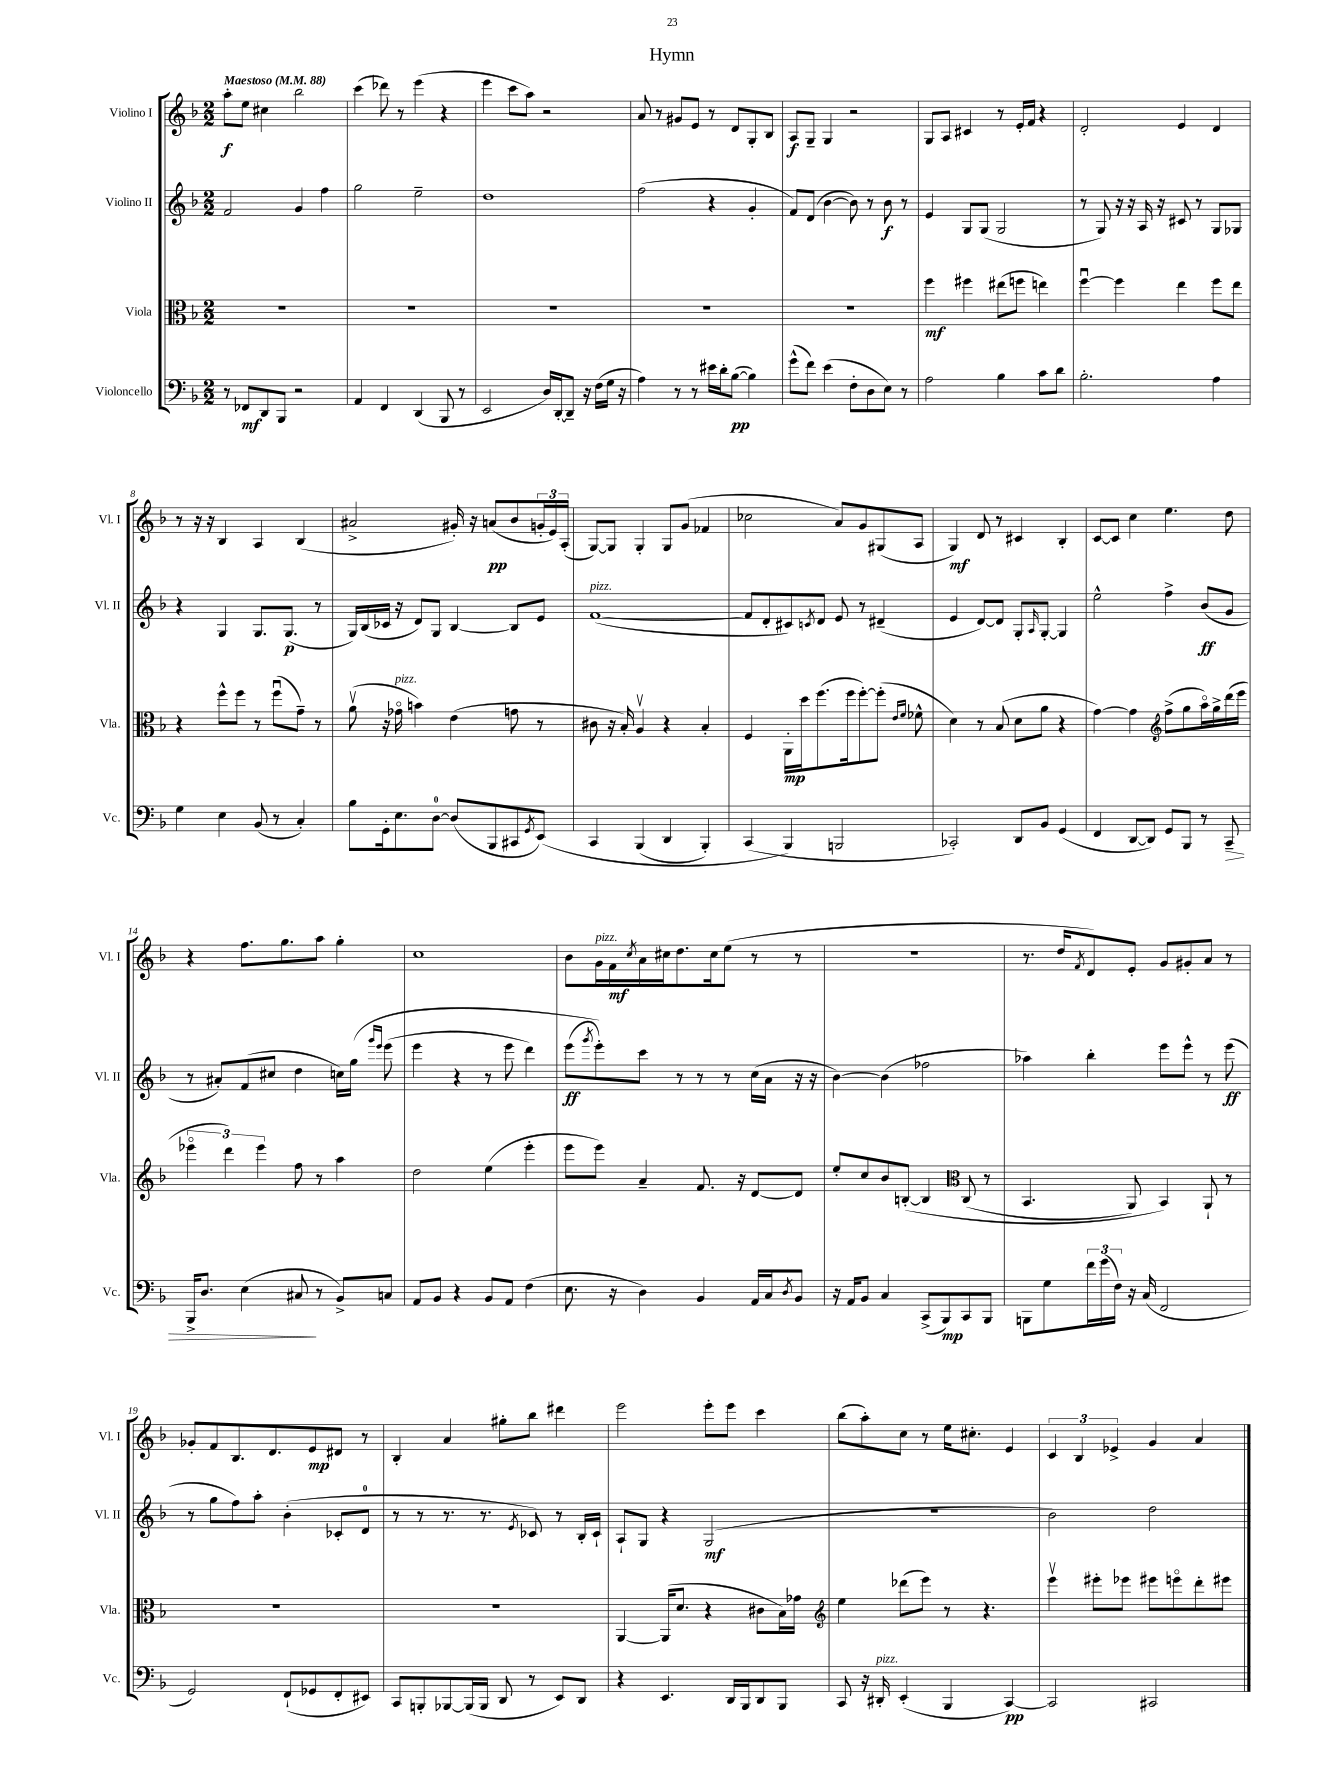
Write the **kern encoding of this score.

**kern	**dynam	**kern	**dynam	**kern	**dynam	**kern	**dynam
*part4	*part4	*part3	*part3	*part2	*part2	*part1	*part1
*staff4	*staff4	*staff3	*staff3	*staff2	*staff2	*staff1	*staff1
*I"Violoncello	*	*I"Viola	*	*I"Violino II	*	*I"Violino I	*
*I'Vc.	*	*I'Vla.	*	*I'Vl. II	*	*I'Vl. I	*
*clefF4	*	*clefC3	*	*clefG2	*	*clefG2	*
*k[b-]	*	*k[b-]	*	*k[b-]	*	*k[b-]	*
*M2/2	*	*M2/2	*	*M2/2	*	*M2/2	*
*MM88	*	*MM88	*	*MM88	*	*MM88	*
=1	=1	=1	=1	=1	=1	=1	=1
!	!	!	!	!	!	!LO:TX:a:B:t=Maestoso	!
8r	.	1r	.	2f/	.	8aa'\L	f
8FF-X/L	mf	.	.	.	.	8ee\J	.
8DD/	.	.	.	.	.	4cc#X\	.
8BBB-/J	.	.	.	.	.	.	.
2r	.	.	.	4g/	.	2bb-\	.
.	.	.	.	4ff\	.	.	.
=2	=2	=2	=2	=2	=2	=2	=2
4AA/	.	1r	.	2gg\	.	(4ccc\	.
4FF/	.	.	.	.	.	8ddd-X\)	.
.	.	.	.	.	.	8r	.
(4DD/	.	.	.	2ee~\	.	(4eee\	.
8BBB-/	.	.	.	.	.	4r	.
8r	.	.	.	.	.	.	.
=3	=3	=3	=3	=3	=3	=3	=3
2EE/	.	1r	.	1dd	.	4eee\	.
.	.	.	.	.	.	8ccc\L	.
.	.	.	.	.	.	8aa\J)	.
16D/LL)	.	.	.	.	.	2r	.
[16DD'/J	.	.	.	.	.	.	.
8DD~/J]	.	.	.	.	.	.	.
16r	.	.	.	.	.	.	.
(16F\LL	.	.	.	.	.	.	.
16G\JJ	.	.	.	.	.	.	.
16r	.	.	.	.	.	.	.
=4	=4	=4	=4	=4	=4	=4	=4
4A\)	.	1r	.	(2ff\	.	8a/	.
.	.	.	.	.	.	8r	.
8r	.	.	.	.	.	8g#X/L	.
8r	.	.	.	.	.	8e/J	.
16e#X\LL	.	.	.	4r	.	8r	.
16d'\J	.	.	.	.	.	.	.
([8B-\J	pp	.	.	.	.	8d/L	.
4B-\])	.	.	.	4g'/	.	8G'/	.
.	.	.	.	.	.	8B-/J	.
=5	=5	=5	=5	=5	=5	=5	=5
(8g^^\L	.	1r	.	8f/L)	.	8A/L	f
8f\J)	.	.	.	(8d/J	.	8G~/J	.
(4e\	.	.	.	[4b-\	.	4G/	.
8F'\L	.	.	.	8b-\])	.	2r	.
8D\	.	.	.	8r	.	.	.
8E\J)	.	.	.	8b-\	f	.	.
8r	.	.	.	8r	.	.	.
=6	=6	=6	=6	=6	=6	=6	=6
2A\	.	4ff\	mf	4e/	.	8G/L	.
.	.	.	.	.	.	8A/J	.
.	.	4ff#X\	.	8G/L	.	4c#X/	.
.	.	.	.	(8G/J	.	.	.
4B-\	.	(8ee#X\L	.	2G/	.	8r	.
.	.	8ffn\J	.	.	.	16e'/LL	.
.	.	.	.	.	.	16f/JJ	.
8c\L	.	4een\)	.	.	.	4r	.
8d\J	.	.	.	.	.	.	.
=7	=7	=7	=7	=7	=7	=7	=7
2.B-'\	.	[4ffu\	.	8r	.	2d'/	.
.	.	.	.	8G/)	.	.	.
.	.	4ff\]	.	16r	.	.	.
.	.	.	.	16r	.	.	.
.	.	.	.	16A/	.	.	.
.	.	.	.	16r	.	.	.
.	.	4ee\	.	8c#X/	.	4e/	.
.	.	.	.	8r	.	.	.
4A\	.	8ff\L	.	8G/L	.	4d/	.
.	.	8ee\J	.	8G-X/J	.	.	.
!!LO:LB:g=z
=8	=8	=8	=8	=8	=8	=8	=8
4G\	.	4r	.	4r	.	8r	.
.	.	.	.	.	.	16r	.
.	.	.	.	.	.	16r	.
4E\	.	8ff^^\L	.	4G/	.	4B-/	.
.	.	8ff\J	.	.	.	.	.
(8BB-/	.	8r	.	8.G/L	.	4A/	.
8r	.	(8ffu\L	.	.	.	.	.
.	.	.	.	(8.G/J	p	.	.
4C'/)	.	8g~\J)	.	.	.	(4B-/	.
.	.	8r	.	8r	.	.	.
=9	=9	=9	=9	=9	=9	=9	=9
8B-\L	.	(8av\	.	16G/LL)	.	2a#X^/	.
.	.	.	.	(16B-/	.	.	.
16GG'\k	.	16r	.	16c-X/JJ	.	.	.
!	!	!LO:TX:a:i:t=pizz.	!	!	!	!	!
8.E\	.	16g-X\	.	16r	.	.	.
.	.	4bn\)	.	8d/L)	.	.	.
[8D\J	.	.	.	8G/J	.	.	.
(8D/L]	.	(4e\	.	[4B-/	.	16g#X'/)	.
.	.	.	.	.	.	16r	.
8BBB-/	.	.	.	.	.	(8an/L	pp
8CC#X/	.	8gn\	.	8B-/L]	.	8b-/	.
8qGG/	.	.	.	.	.	.	.
(8EE/J)	.	8r	.	8e/J	.	24gn'/L	.
.	.	.	.	.	.	24e/)	.
.	.	.	.	.	.	(24A'/JJ	.
=10	=10	=10	=10	=10	=10	=10	=10
!	!	!	!	!LO:TX:a:i:t=pizz.	!	!	!
4CC/	.	8c#X\	.	([1f	.	[8G/L)	.
.	.	16r	.	.	.	8G/J]	.
.	.	16B-'/)	.	.	.	.	.
(4BBB-/	.	4Av/	.	.	.	4G'/	.
4DD/	.	4r	.	.	.	8G/L	.
.	.	.	.	.	.	(8g/J	.
4BBB-'/)	.	4B-'/	.	.	.	4f-X/	.
=11	=11	=11	=11	=11	=11	=11	=11
(4CC/	.	4F/	.	8f/L]	.	2cc-X\	.
.	.	.	.	8d'/	.	.	.
4BBB-/)	.	16AA'\LL	mp	8c#X/)	.	.	.
.	.	16dd\J	.	.	.	.	.
.	.	.	.	8qcn/	.	.	.
.	.	(8.ff\	.	8d/J	.	.	.
2BBBn/	.	.	.	8e/	.	8a/L)	.
.	.	16ff\k	.	.	.	.	.
.	.	[8ff'\)	.	8r	.	8g/	.
.	.	(8ff'\J]	.	(4d#X~/	.	(8G#X/	.
.	.	16qqe/LL	.	.	.	.	.
.	.	16qqf/JJ	.	.	.	.	.
.	.	8f-X^^\	.	.	.	8A/J	.
=12	=12	=12	=12	=12	=12	=12	=12
2CC-X'/)	.	4d\)	.	4e/	.	4G/)	mf
.	.	8r	.	[8d/L)	.	8d/	.
.	.	(8B-/	.	8d/J]	.	8r	.
8DD/L	.	8d\L	.	8G'/L	.	4c#X/	.
.	.	.	.	16qqA/	.	.	.
8BB-/J	.	8a\J	.	[8G'/J	.	.	.
(4GG/	.	4r	.	4G/]	.	4B-'/	.
=13	=13	=13	=13	=13	=13	=13	=13
4FF/	.	[4g\)	.	2ee^^\	.	[8c/L	.
.	.	.	.	.	.	8c/J]	.
[8DD/L	.	4g\]	.	.	.	4cc\	.
8DD/J])	.	.	.	.	.	.	.
*	*	*clefG2	*	*	*	*	*
8GG/L	.	(8ff^\L	.	4ff^\	.	4.ee\	.
8BBB-/J	.	8gg\	.	.	.	.	.
8r	.	16aa\L)	.	(8b-/L	ff	.	.
.	.	16gg^\	.	.	.	.	.
!	!LO:HP:b	!	!	!	!	!	!
8CC~/	>	(16ddd\	.	8g/J	.	8dd\	.
.	.	16eee\JJ	.	.	.	.	.
!!LO:LB:g=z
=14	=14	=14	=14	=14	=14	=14	=14
16BBB-^/KL	.	6eee-X\	.	8r	.	4r	.
8.D/J	.	.	.	.	.	.	.
.	.	.	.	8a#X'/L)	.	.	.
.	.	6ddd\)	.	.	.	.	.
(4E\	.	.	.	(8f/	.	8.ff\L	.
.	.	6eee-\	.	.	.	.	.
.	.	.	.	8cc#X/J	.	.	.
.	.	.	.	.	.	8.gg\	.
8C#X/	.	8ff\	.	4dd\	.	.	.
8r	]	8r	.	.	.	8aa\J	.
8BB-^/L)	.	4aa\	.	16ccn\LL)	.	4gg'\	.
.	.	.	.	(16gg\JJ	.	.	.
.	.	.	.	16qqggg/LL	.	.	.
.	.	.	.	16qqeee/JJ	.	.	.
8Cn/J	.	.	.	(8eee\	.	.	.
=15	=15	=15	=15	=15	=15	=15	=15
8AA/L	.	2dd\	.	4eee\	.	1cc	.
8BB-/J	.	.	.	.	.	.	.
4r	.	.	.	4r	.	.	.
8BB-/L	.	(4ee\	.	8r	.	.	.
8AA/J	.	.	.	8eee\	.	.	.
(4F\	.	4eee'\	.	4ddd\)	.	.	.
=16	=16	=16	=16	=16	=16	=16	=16
8.E\	.	8eee\L	.	(8eee\L	ff	8b-\L	.
.	.	.	.	8qggg/	.	.	.
!	!	!	!	!	!	!LO:TX:a:i:t=pizz.	!
.	.	8eee\J)	.	8eee'\))	.	16g\L	.
16r	.	.	.	.	.	16f\	mf
.	.	.	.	.	.	8qcc/	.
4D\)	.	4a~/	.	8ccc\J	.	16a\	.
.	.	.	.	.	.	16cc#X\J	.
.	.	.	.	8r	.	8.dd\	.
4BB-/	.	8.f/	.	8r	.	.	.
.	.	.	.	.	.	16cc#\k	.
.	.	.	.	8r	.	(8ee\J	.
.	.	16r	.	.	.	.	.
16AA/LL	.	[8d/L	.	(16cc\LL	.	8r	.
16C/J	.	.	.	16a\JJ	.	.	.
8qD/	.	.	.	.	.	.	.
8BB-/J	.	8d/J]	.	16r	.	8r	.
.	.	.	.	16r	.	.	.
=17	=17	=17	=17	=17	=17	=17	=17
16r	.	8ee'/L	.	[4b-\)	.	1r	.
16AA/KL	.	.	.	.	.	.	.
8BB-/J	.	8cc/	.	.	.	.	.
4C/	.	8b-/	.	(4b-\]	.	.	.
.	.	([8Bn'/J	.	.	.	.	.
(8CC^/L	.	4B/]	.	2ff-X\	.	.	.
8BBB-/)	mp	.	.	.	.	.	.
*	*	*clefC3	*	*	*	*	*
8CC/	.	(8C/	.	.	.	.	.
8BBB-/J	.	8r	.	.	.	.	.
=18	=18	=18	=18	=18	=18	=18	=18
8BBBn\L	.	4.BB-/	.	4aa-X\)	.	8.r	.
8G\	.	.	.	.	.	.	.
.	.	.	.	.	.	16dd/KL	.
.	.	.	.	.	.	8qf/	.
24f\L	.	.	.	4bb-'\	.	8d/)	.
(24g\	.	.	.	.	.	.	.
24F\JJ)	.	.	.	.	.	.	.
16r	.	8AA/)	.	.	.	8e'/J	.
(16C/	.	.	.	.	.	.	.
2FF/	.	4BB-/)	.	8eee\L	.	8g/L	.
.	.	.	.	8eee^^\J	.	8g#X'/	.
.	.	8AA`/	.	8r	.	8a/J	.
.	.	8r	.	(8eee\	ff	8r	.
!!LO:LB:g=z
=19	=19	=19	=19	=19	=19	=19	=19
2GG/)	.	1r	.	8r	.	8g-X'/L	.
.	.	.	.	8gg\L	.	8f/	.
.	.	.	.	8ff\)	.	8.B-/	.
.	.	.	.	8aa'\J	.	.	.
.	.	.	.	.	.	8.d/	.
(8FF`/L	.	.	.	(4b-'\	.	.	.
8GG-X/	.	.	.	.	.	8e/	mp
8FF'/	.	.	.	8c-X'/L	.	8d#X/J	.
8EE#X/J)	.	.	.	8d/J	.	8r	.
=20	=20	=20	=20	=20	=20	=20	=20
8CC/L	.	1r	.	8r	.	4B-'/	.
8BBBn'/	.	.	.	8r	.	.	.
[8BBB-X/	.	.	.	8.r	.	4a/	.
(16BBB-/L]	.	.	.	.	.	.	.
16BBB-/JJ	.	.	.	8.r	.	.	.
8DD/	.	.	.	.	.	8gg#X'\L	.
.	.	.	.	8qe/	.	.	.
8r	.	.	.	8c-X/)	.	8bb-\J	.
8EE/L)	.	.	.	8r	.	4ddd#X\	.
8DD/J	.	.	.	16B-'/LL	.	.	.
.	.	.	.	16c-`/JJ	.	.	.
=21	=21	=21	=21	=21	=21	=21	=21
4r	.	[4AA/	.	8A`/L	.	2eee\	.
.	.	.	.	8G/J	.	.	.
4.EE/	.	(16AA/KL]	.	4r	.	.	.
.	.	8.d/J	.	.	.	.	.
.	.	4r	.	(2G/	mf	8eee'\L	.
16DD/LL	.	.	.	.	.	8eee\J	.
16BBB-/J	.	.	.	.	.	.	.
8DD/	.	8c#X\L	.	.	.	4ccc\	.
8BBB-/J	.	16B-\L)	.	.	.	.	.
.	.	16g-X\JJ	.	.	.	.	.
=22	=22	=22	=22	=22	=22	=22	=22
*	*	*clefG2	*	*	*	*	*
8CC/	.	4ee\	.	1r	.	(8bb-\L	.
16r	.	.	.	.	.	8aa'\)	.
!LO:TX:a:i:t=pizz.	!	!	!	!	!	!	!
16DD#X'/	.	.	.	.	.	.	.
(4EE'/	.	(8ddd-X\L	.	.	.	8cc\J	.
.	.	8eee\J)	.	.	.	8r	.
4BBB-/	.	8r	.	.	.	16ee\KL	.
.	.	.	.	.	.	8.cc#X'\J	.
.	.	4.r	.	.	.	.	.
[4CC/)	pp	.	.	.	.	4e/	.
=23	=23	=23	=23	=23	=23	=23	=23
2CC/]	.	4eeev\	.	2b-\)	.	6c/	.
.	.	.	.	.	.	6B-/	.
.	.	8eee#X'\L	.	.	.	.	.
.	.	.	.	.	.	6e-X^/	.
.	.	8eee-X\J	.	.	.	.	.
2CC#X/	.	8eee#X\L	.	2dd\	.	4g/	.
.	.	8eeen\	.	.	.	.	.
.	.	8ddd'\	.	.	.	4a/	.
.	.	8eee#X\J	.	.	.	.	.
==	==	==	==	==	==	==	==
*-	*-	*-	*-	*-	*-	*-	*-
